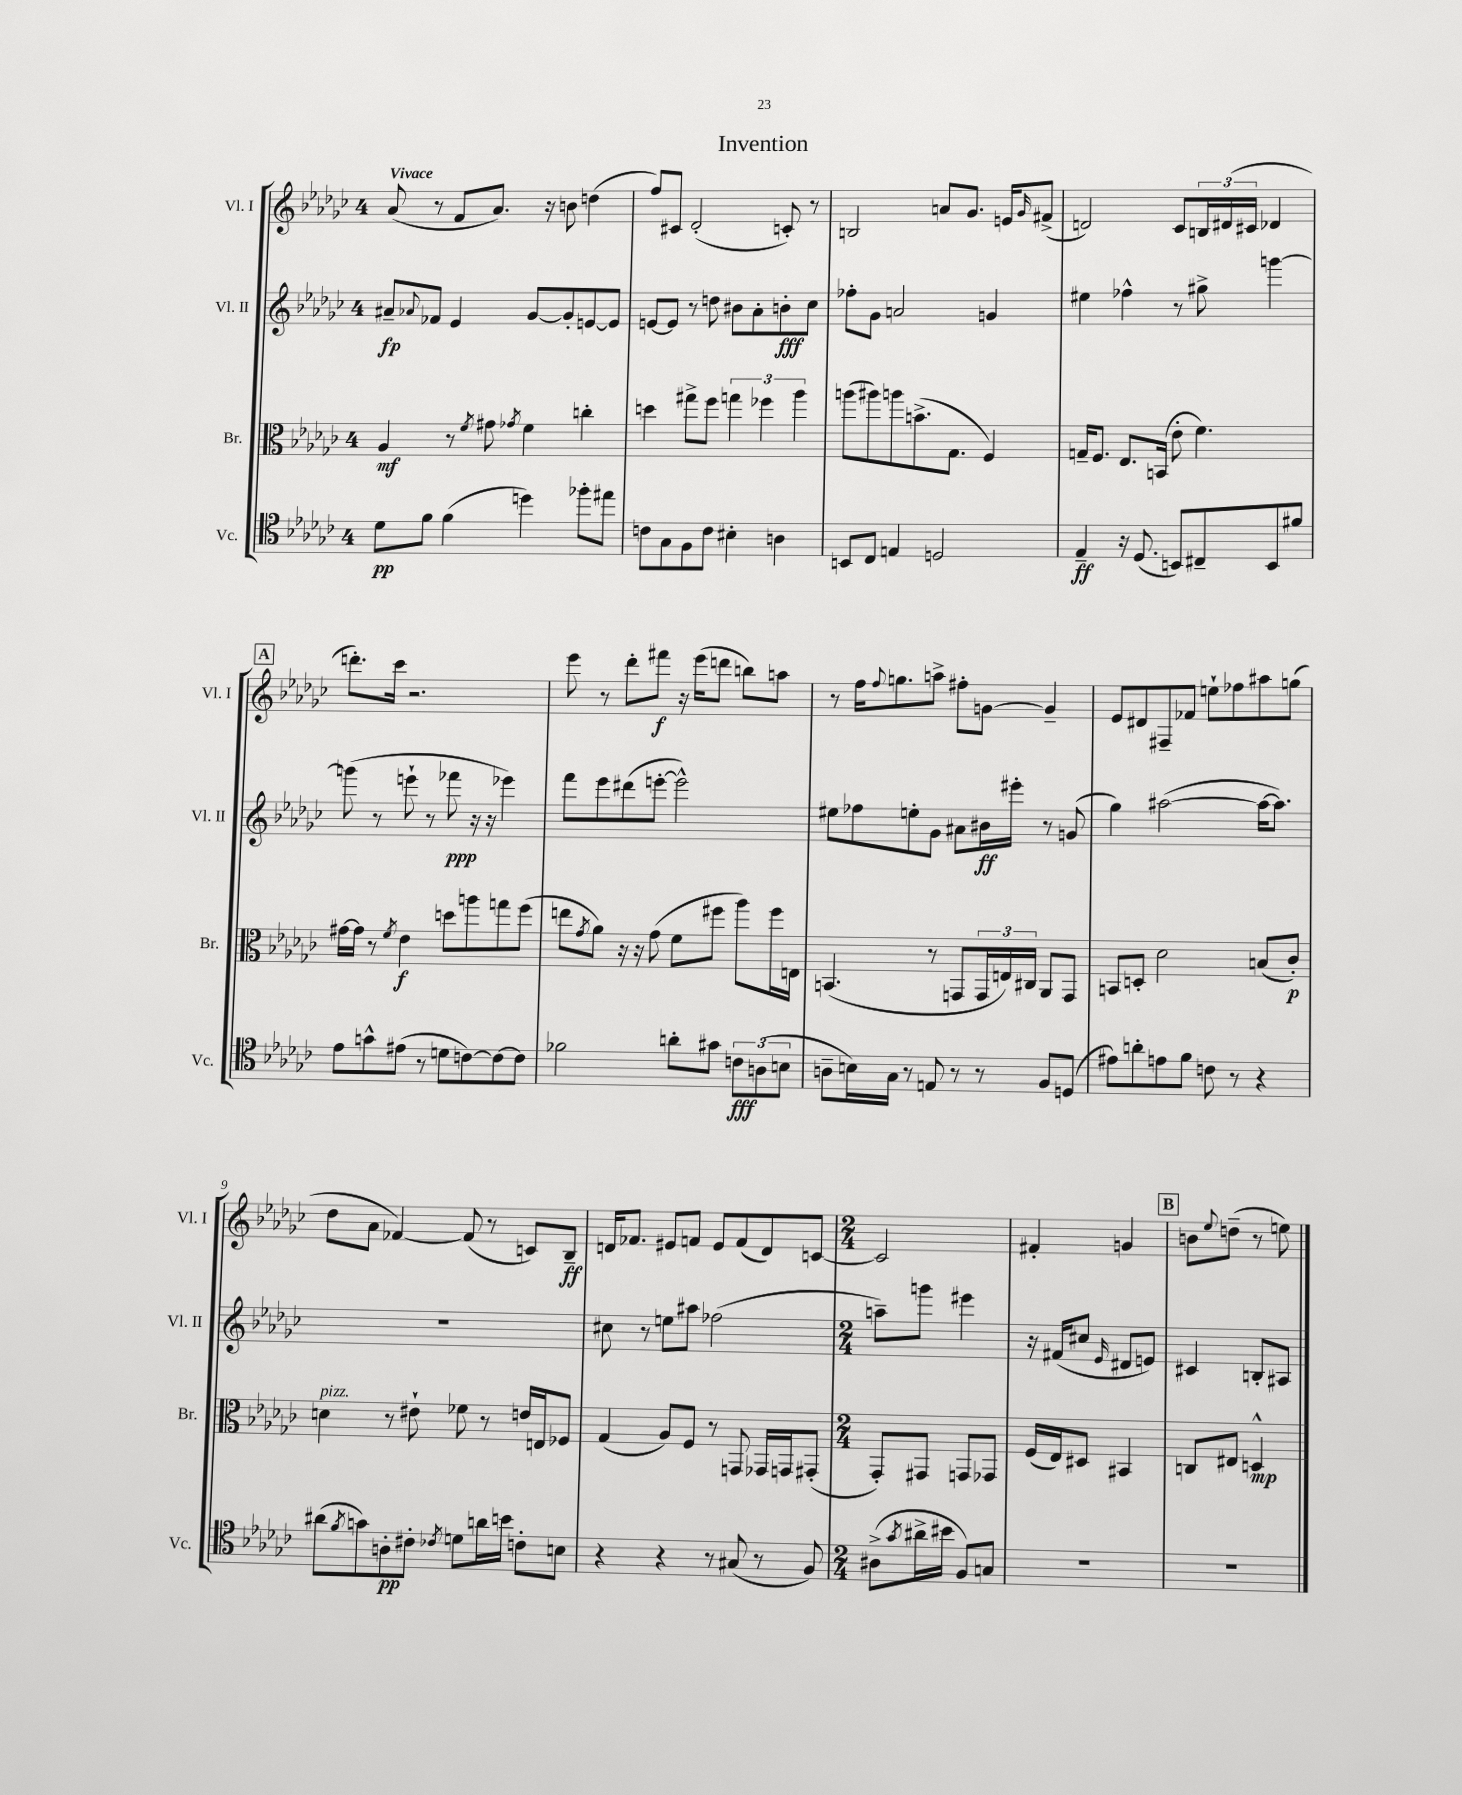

**kern	**dynam	**kern	**dynam	**kern	**dynam	**kern	**dynam
*part4	*part4	*part3	*part3	*part2	*part2	*part1	*part1
*staff4	*staff4	*staff3	*staff3	*staff2	*staff2	*staff1	*staff1
*I"Vc.	*	*I"Br.	*	*I"Vl. II	*	*I"Vl. I	*
*I'Vc.	*	*I'Br.	*	*I'Vl. II	*	*I'Vl. I	*
*clefC4	*	*clefC3	*	*clefG2	*	*clefG2	*
*k[b-e-a-d-g-c-]	*	*k[b-e-a-d-g-c-]	*	*k[b-e-a-d-g-c-]	*	*k[b-e-a-d-g-c-]	*
*M4/4	*	*M4/4	*	*M4/4	*	*M4/4	*
=1	=1	=1	=1	=1	=1	=1	=1
!	!	!	!	!	!	!LO:TX:a:B:t=Vivace	!
8d-\L	pp	4A-/	mf	8a#X~/L	fp	(8a-/	.
.	.	.	.	8qqa-X/	.	.	.
8f\J	.	.	.	8f-X/J	.	8r	.
(4f\	.	8r	.	4e-/	.	8f/L	.
.	.	8qf/	.	.	.	.	.
.	.	8g#X\	.	.	.	8.a-/J)	.
.	.	8qg-X/	.	.	.	.	.
4ddn\)	.	4f\	.	[8g-/L	.	.	.
.	.	.	.	.	.	16r	.
.	.	.	.	8g-'/]	.	8bn\	.
8ff-X'\L	.	4ccn'\	.	[8en/	.	(4ddn\	.
8ee#X\J	.	.	.	8e/J]	.	.	.
=2	=2	=2	=2	=2	=2	=2	=2
8cn\L	.	4ddn\	.	[8en/L	.	8ff/L)	.
8G-\	.	.	.	8e/J]	.	8c#X/J	.
8F\	.	8gg#X^\L	.	8r	.	(2d-'/	.
8c\J	.	8ff\J	.	8ddn\	.	.	.
4B#X'\	.	6ggn\	.	8b#X\L	.	.	.
.	.	.	.	8a-'\	.	.	.
.	.	6ff-X\	.	.	.	.	.
4An\	.	.	.	8bn'\	fff	8cn'/)	.
.	.	6aa-\	.	.	.	.	.
.	.	.	.	8cc-\J	.	8r	.
=3	=3	=3	=3	=3	=3	=3	=3
8BBn/L	.	(8aan\L	.	8ff-X'\L	.	2Bn/	.
8C-/J	.	8aa#X\)	.	8g-\J	.	.	.
4En/	.	8aan\	.	2an/	.	.	.
.	.	(8.bn^\	.	.	.	.	.
2Dn/	.	.	.	.	.	8an/L	.
.	.	8.G-\J	.	.	.	.	.
.	.	.	.	.	.	8.g-/J	.
.	.	4F/)	.	4gn/	.	.	.
.	.	.	.	.	.	16en/KL	.
.	.	.	.	.	.	16qqg-/	.
.	.	.	.	.	.	(8f#X^/J	.
=4	=4	=4	=4	=4	=4	=4	=4
4E-~/	ff	16Gn~/KL	.	4ee#X\	.	2dn/)	.
.	.	8.F/J	.	.	.	.	.
16r	.	8.E-/L	.	4ff-X^^\	.	.	.
(8.D-/	.	.	.	.	.	.	.
.	.	(16BBn/Jk	.	.	.	.	.
8BBn/L)	.	8e-'\	.	8r	.	8c-/L	.
8C#X~/	.	4.f\)	.	8gg#X^\	.	24Bn/L	.
.	.	.	.	.	.	(24d#X/	.
.	.	.	.	.	.	24c#X/JJ	.
8BB/	.	.	.	[4gggn\	.	4d-X/	.
8f#X/J	.	.	.	.	.	.	.
!!LO:LB:g=z
!!LO:REH:place=s1:t=A
=5	=5	=5	=5	=5	=5	=5	=5
8e-\L	.	[16g#X\LL	.	(8gggn\]	.	8.dddn'\L)	.
.	.	16g#\JJ]	.	.	.	.	.
8gn^^\	.	8r	.	8r	.	.	.
.	.	.	.	.	.	16ccc-\Jk	.
.	.	8qf/	.	.	.	.	.
(8e#X\J	.	4e-\	f	8eeen`\	.	2.r	.
8r	.	.	.	8r	.	.	.
8dn\L	.	8ddn\L	.	8fff-X\	ppp	.	.
[8cn\)	.	8aan\	.	16r	.	.	.
.	.	.	.	16r	.	.	.
8c\_	.	8ggn\	.	4eee-X\)	.	.	.
8c\J]	.	(8ff\J	.	.	.	.	.
=6	=6	=6	=6	=6	=6	=6	=6
2f-X\	.	8een\L	.	8fff\L	.	8eee-\	.
.	.	8qg-/	.	.	.	.	.
.	.	8a-\J)	.	8eee-\	.	8r	.
.	.	16r	.	(8ddd#X\	.	8ddd-'\L	.
.	.	16r	.	.	.	.	.
.	.	(8g-\	.	[8eeen'\J	.	8fff#X\J	f
8an'\L	.	8f\L	.	2eee^^\])	.	16r	.
.	.	.	.	.	.	(16eee-\KL	.
8g#X\J	.	8ff#X\J	.	.	.	8dddn\J	.
12cn\L	fff	8aa-\L)	.	.	.	8bbn\L)	.
(12An\	.	.	.	.	.	.	.
.	.	16ff#\L	.	.	.	8aan\J	.
12Bn\J	.	.	.	.	.	.	.
.	.	16En\JJ	.	.	.	.	.
=7	=7	=7	=7	=7	=7	=7	=7
8An~\L	.	(4.BBn/	.	8ee#X\L	.	8r	.
16Bn\L)	.	.	.	8ff-X\	.	16ff\KL	.
.	.	.	.	.	.	8qqff/	.
16G-\JJ	.	.	.	.	.	8.ggn\	.
8r	.	.	.	8een'\	.	.	.
8En/	.	8r	.	8g-\J	.	8aan^\J	.
8r	.	8GGn/L	.	8a#X\L	.	8ff#X'\L	.
8r	.	24GG/L	.	16b#X\L	ff	[8gn\J	.
.	.	24En/)	.	.	.	.	.
.	.	.	.	16eee#X'\JJ	.	.	.
.	.	24C#X/JJ	.	.	.	.	.
8F/L	.	8AA-/L	.	8r	.	4g~/]	.
(8Dn/J	.	8GG/J	.	(8gn/	.	.	.
=8	=8	=8	=8	=8	=8	=8	=8
8e#X\L)	.	8BBn/L	.	4gg-\)	.	8e-/L	.
8an'\	.	8Dn'/J	.	.	.	8d#X/	.
8en\	.	2d-\	.	([2aa#X\	.	8F#X~/	.
8f\J	.	.	.	.	.	8f-X/J	.
8cn\	.	.	.	.	.	8een`\L	.
8r	.	.	.	.	.	8ff-X\	.
4r	.	(8Bn/L	.	16aa#\KL_	.	8aa#X\	.
.	.	.	.	8.aa#\J])	.	.	.
.	.	8c-'/J)	p	.	.	(8ggn\J	.
!!LO:LB:g=z
=9	=9	=9	=9	=9	=9	=9	=9
!	!	!LO:TX:a:i:t=pizz.	!	!	!	!	!
(8a#X\L	.	4dn\	.	1r	.	8dd-\L	.
8qf/	.	.	.	.	.	.	.
8gn\)	.	.	.	.	.	8a-\J	.
8An'\	pp	8r	.	.	.	[4f-X/)	.
8c#X'\J	.	8e#X`\	.	.	.	.	.
8qc-X/	.	.	.	.	.	.	.
8dn\L	.	8f-X\	.	.	.	(8f-/]	.
16an\L	.	8r	.	.	.	8r	.
16bn\JJ	.	.	.	.	.	.	.
8cn'\L	.	16en/LL	.	.	.	8cn/L)	.
.	.	16En/J	.	.	.	.	.
8Bn\J	.	8F-X/J	.	.	.	8B-~/J	ff
=10	=10	=10	=10	=10	=10	=10	=10
4r	.	(4G-/	.	8cc#X\	.	16dn/KL	.
.	.	.	.	.	.	8.f-X/J	.
.	.	.	.	8r	.	.	.
4r	.	8A-/L)	.	8een\L	.	8e#X/L	.
.	.	8F/J	.	8aa#X\J	.	8fn/J	.
8r	.	8r	.	(2ff-X\	.	8e#/L	.
(8G#X/	.	8GGn/	.	.	.	(8f/	.
8r	.	16GG-X/LL	.	.	.	8d/)	.
.	.	16GGn/J	.	.	.	.	.
8F/)	.	(8GG#X'/J	.	.	.	[8cn/J	.
=11	=11	=11	=11	=11	=11	=11	=11
*M2/4	*	*M2/4	*	*M2/4	*	*M2/4	*
(8A#X^\L	.	8GG-'/L)	.	8aan~\L)	.	2c/]	.
8qg-/	.	.	.	.	.	.	.
16a#X^\L	.	8GG#X/J	.	8gggn\J	.	.	.
16b#X\JJ	.	.	.	.	.	.	.
8F/L)	.	8GGn/L	.	4eee#X\	.	.	.
8Gn/J	.	8GG-X/J	.	.	.	.	.
=12	=12	=12	=12	=12	=12	=12	=12
2r	.	(16F/LL	.	16r	.	4f#X'/	.
.	.	16E-/J)	.	(16f#X/KL	.	.	.
.	.	8D#X/J	.	8cc#X/J	.	.	.
.	.	.	.	16qqe-/	.	.	.
.	.	4BB#X/	.	8d#X/L	.	4gn/	.
.	.	.	.	8en/J)	.	.	.
!!LO:REH:place=s1:t=B
=13	=13	=13	=13	=13	=13	=13	=13
2r	.	8Cn/L	.	4c#X/	.	8bn\L	.
.	.	.	.	.	.	8qqee-/	.
.	.	8E#X/J	.	.	.	(8ddn~\J	.
.	.	4Dn^^/	mp	8Bn'/L	.	8r	.
.	.	.	.	8A#X/J	.	8een\)	.
==	==	==	==	==	==	==	==
*-	*-	*-	*-	*-	*-	*-	*-
